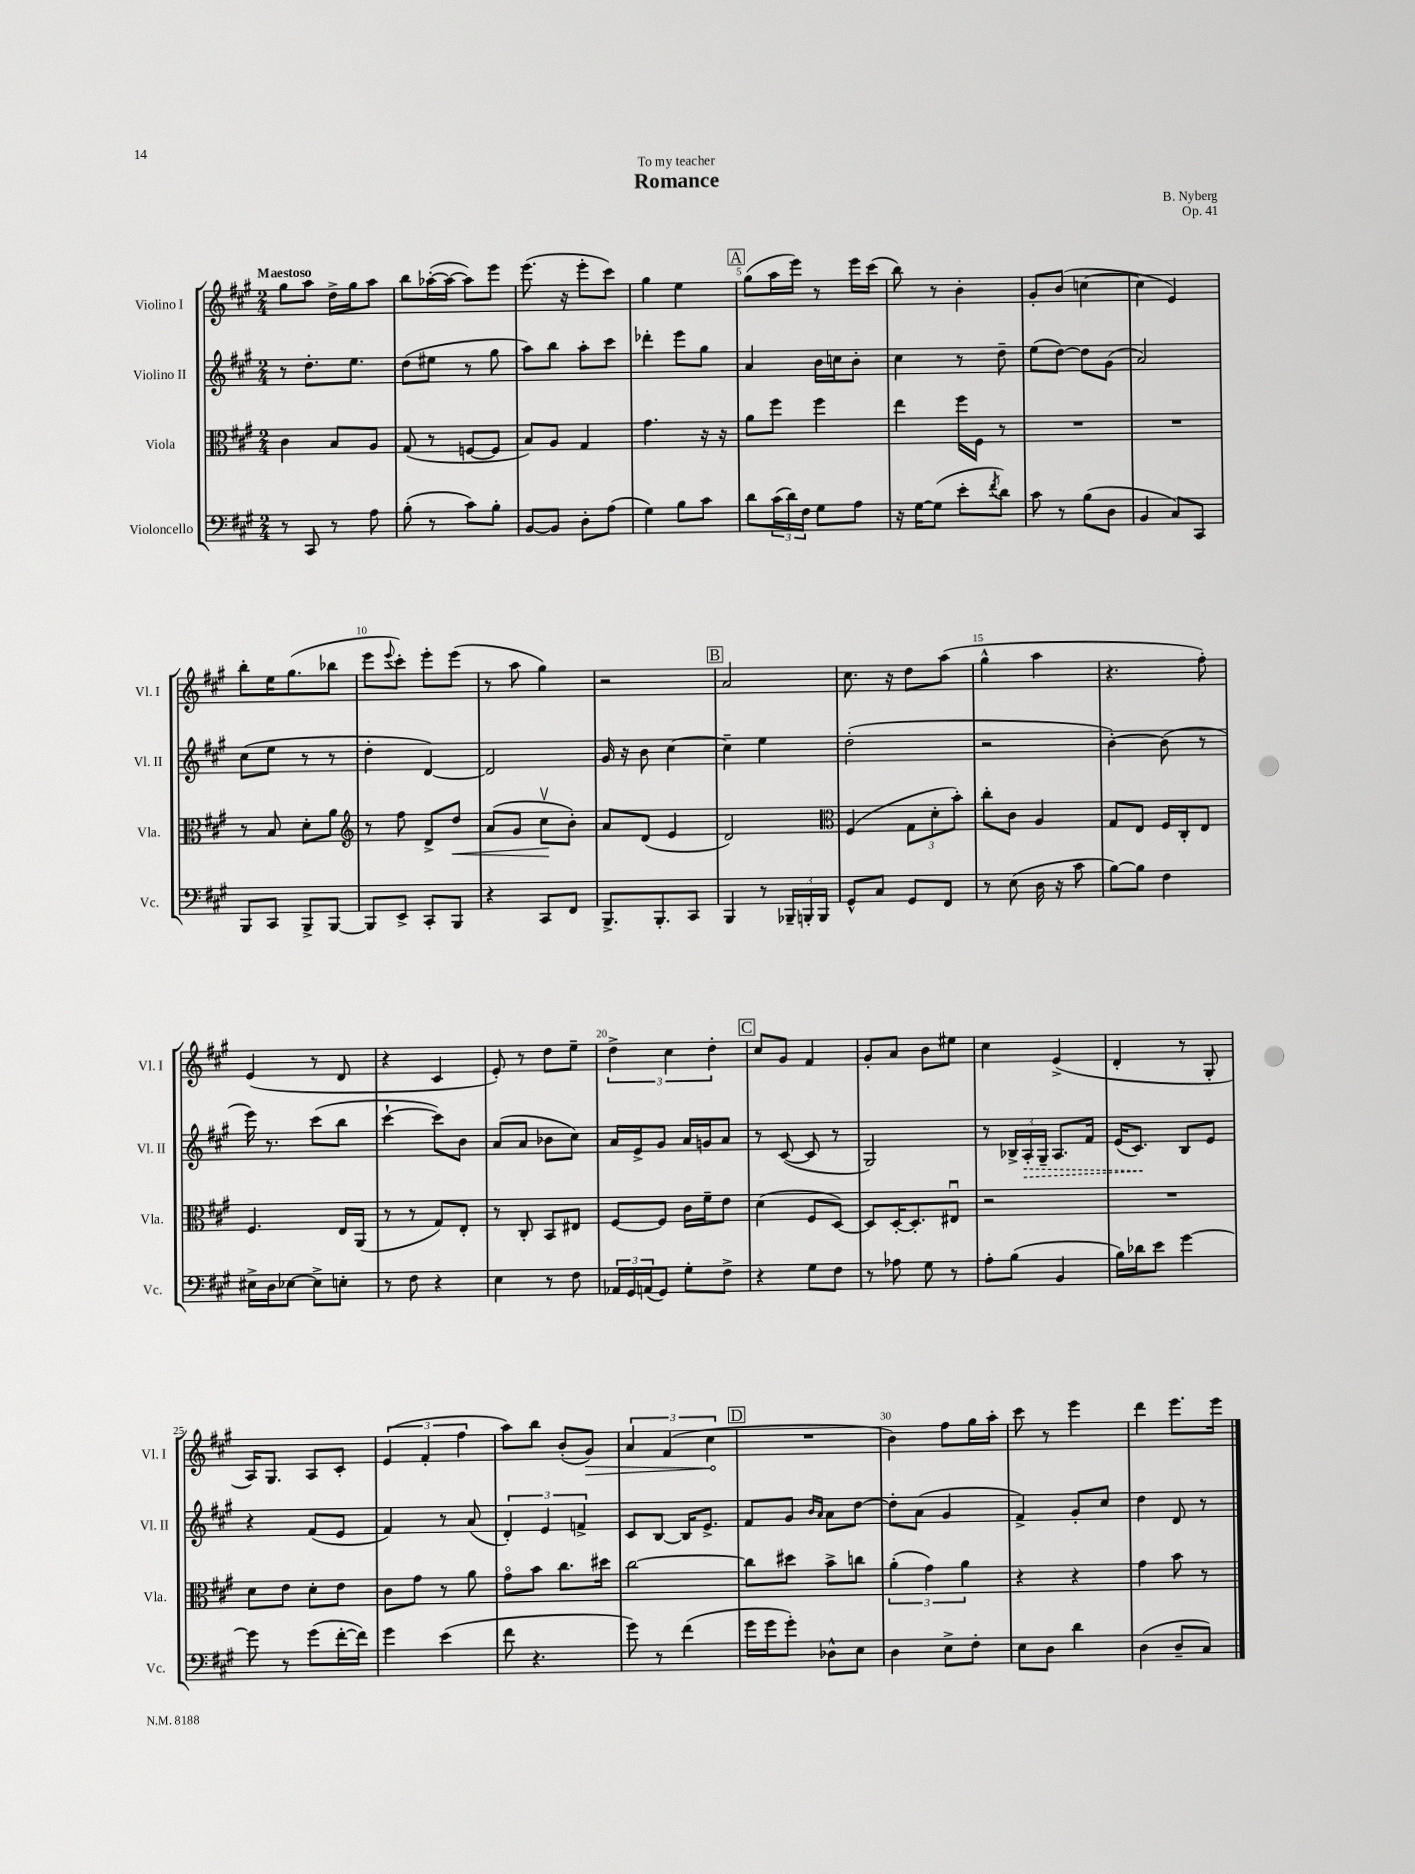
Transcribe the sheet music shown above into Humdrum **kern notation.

**kern	**kern	**dynam	**kern	**dynam	**kern	**dynam
*part4	*part3	*part3	*part2	*part2	*part1	*part1
*staff4	*staff3	*staff3	*staff2	*staff2	*staff1	*staff1
*I"Violoncello	*I"Viola	*	*I"Violino II	*	*I"Violino I	*
*I'Vc.	*I'Vla.	*	*I'Vl. II	*	*I'Vl. I	*
*clefF4	*clefC3	*	*clefG2	*	*clefG2	*
*k[f#c#g#]	*k[f#c#g#]	*	*k[f#c#g#]	*	*k[f#c#g#]	*
*M2/4	*M2/4	*	*M2/4	*	*M2/4	*
=1	=1	=1	=1	=1	=1	=1
!	!	!	!	!	!LO:TX:a:B:t=Maestoso	!
8r	4c#\	.	8r	.	8gg#\L	.
8CC#/	.	.	8.dd'\L	.	8aa\J	.
8r	8B/L	.	.	.	16dd^\LL	.
.	.	.	8.ee\J	.	16gg#\J	.
8A\	8A/J	.	.	.	8aa\J	.
=2	=2	=2	=2	=2	=2	=2
(8B'\	(8G#/	.	(8dd\L	.	8bb\L	.
8r	8r	.	8ee#X\J	.	([16aa-X'\L	.
.	.	.	.	.	16aa-\JJ_	.
8c#\L)	[8Fn/L	.	8r	.	8aa-\L])	.
8B'\J	8F/J]	.	8gg#\	.	8eee\J	.
=3	=3	=3	=3	=3	=3	=3
[8BB/L	8B/L)	.	8aa\L)	.	(8.eee\	.
8BB/J]	8A/J	.	8bb\J	.	.	.
.	.	.	.	.	16r	.
8D'\L	4G#/	.	8aa'\L	.	8eee'\L	.
(8A\J	.	.	8ccc#\J	.	8ccc#\J)	.
=4	=4	=4	=4	=4	=4	=4
4G#\)	4.g#\	.	4ddd-X'\	.	4gg#\	.
8B\L	.	.	8eee\L	.	4ee\	.
8c#\J	16r	.	8gg#\J	.	.	.
.	16r	.	.	.	.	.
!!LO:REH:place=s1:t=A
=5	=5	=5	=5	=5	=5	=5
8d\L	8a\L	.	4a/	.	(8gg#\L	.
(24c#\L	8ff#\J	.	.	.	16aa\L	.
24d\)	.	.	.	.	.	.
.	.	.	.	.	16eee\JJ)	.
24F#\JJ	.	.	.	.	.	.
8G#\L	4ff#\	.	16b\LL	.	8r	.
.	.	.	16ccn\J	.	.	.
8A\J	.	.	8b'\J	.	16eee\LL	.
.	.	.	.	.	(16ccc#\JJ	.
=6	=6	=6	=6	=6	=6	=6
16r	4ee\	.	4cc#\	.	8bb\)	.
[16G#\KL	.	.	.	.	.	.
(8G#\J]	.	.	.	.	8r	.
8e'\L	16ff#\LL	.	8r	.	4b'\	.
.	16F#\JJ	.	.	.	.	.
8qf#/	.	.	.	.	.	.
8d\J)	8r	.	8dd~\	.	.	.
=7	=7	=7	=7	=7	=7	=7
8c#\	2r	.	(8ee\L	.	8g#'/L	.
8r	.	.	[8dd\J)	.	(8b/J	.
(8B\L	.	.	8dd\L]	.	[4ccn\	.
8D\J	.	.	(8g#\J	.	.	.
=8	=8	=8	=8	=8	=8	=8
4BB/	2r	.	2a/)	.	4cc\]	.
8C#/L)	.	.	.	.	4e/)	.
8CC#/J	.	.	.	.	.	.
!!LO:LB:g=z
=9	=9	=9	=9	=9	=9	=9
8BBB/L	8r	.	(8cc#\L	.	8bb'\L	.
8CC#/J	8B/	.	8ee\J	.	16ee\K	.
.	.	.	.	.	(8.gg#\	.
8BBB^/L	8d'\L	.	8r	.	.	.
[8BBB/J	8a\J	.	8r	.	8bb-X\J	.
=10	=10	=10	=10	=10	=10	=10
*	*clefG2	*	*	*	*	*
8BBB/L]	8r	.	4dd'\	.	8eee\L	.
.	.	.	.	.	8qqeee/	.
8EE^/J	8ff#\	.	.	.	8ccc#'\J)	.
8CC#'/L	8d^/L	.	[4d/)	.	8eee'\L	.
!	!	!LO:HP:b	!	!	!	!
8BBB/J	8dd/J	<	.	.	(8eee\J	.
=11	=11	=11	=11	=11	=11	=11
4r	(8a/L	.	2d/]	.	8r	.
.	8g#/J	.	.	.	8aa\	.
8CC#/L	8cc#v\L	.	.	.	4gg#\)	.
8FF#/J	8b'\J)	[	.	.	.	.
=12	=12	=12	=12	=12	=12	=12
8.BBB^/L	8a/L	.	16g#/	.	2r	.
.	.	.	16r	.	.	.
.	(8d/J	.	8b\	.	.	.
8.BBB'/	.	.	.	.	.	.
.	4e/	.	[4cc#\	.	.	.
8CC#/J	.	.	.	.	.	.
!!LO:REH:place=s1:t=B
=13	=13	=13	=13	=13	=13	=13
4BBB/	2d/)	.	4cc#~\]	.	2a/	.
8r	.	.	4ee\	.	.	.
24BBB-X~/LL	.	.	.	.	.	.
24BBBn'/	.	.	.	.	.	.
24BBB/JJ	.	.	.	.	.	.
=14	=14	=14	=14	=14	=14	=14
*	*clefC3	*	*	*	*	*
8GG#^^/L	(4F#/	.	(2dd'\	.	8.cc#\	.
8C#/J	.	.	.	.	.	.
.	.	.	.	.	16r	.
8GG#/L	12G#\L	.	.	.	8dd\L	.
.	12d'\	.	.	.	.	.
8FF#/J	.	.	.	.	(8aa\J	.
.	12b'\J)	.	.	.	.	.
=15	=15	=15	=15	=15	=15	=15
8r	8cc#'\L	.	2r	.	4gg#^^\	.
(8E\	8c#\J	.	.	.	.	.
16D\	4A/	.	.	.	4aa\	.
16r	.	.	.	.	.	.
8c#\	.	.	.	.	.	.
=16	=16	=16	=16	=16	=16	=16
[8B\L)	8G#/L	.	[4b'\)	.	4.r	.
8B\J]	8E/J	.	.	.	.	.
4F#\	16F#/LL	.	(8b\]	.	.	.
.	16C#'/J	.	.	.	.	.
.	8E/J	.	8r	.	8ff#'\)	.
!!LO:LB:g=z
=17	=17	=17	=17	=17	=17	=17
16E#X^\LL	4.F#/	.	16eee\)	.	(4e/	.
16D\J	.	.	8.r	.	.	.
[8E-X\J	.	.	.	.	.	.
8E-^\L]	.	.	(8ccc#\L	.	8r	.
8En'\J	16E/LL	.	8bb\J	.	8d/	.
.	(16AA/JJ	.	.	.	.	.
=18	=18	=18	=18	=18	=18	=18
8r	8r	.	[4ccc#`\	.	4r	.
8F#\	8r	.	.	.	.	.
4r	8G#/L)	.	8ccc#\L])	.	4c#/	.
.	8E'/J	.	8b\J	.	.	.
=19	=19	=19	=19	=19	=19	=19
4E\	8r	.	(8a/L	.	8e'/)	.
.	8C#'/	.	8a/J	.	8r	.
8r	8BB/L	.	8b-X\L	.	8dd\L	.
8F#\	8E#X/J	.	8cc#\J)	.	8ee~\J	.
=20	=20	=20	=20	=20	=20	=20
24AA-X/LL	[8F#/L	.	16a/LL	.	6dd^\	.
24GG#/	.	.	.	.	.	.
.	.	.	16e^/J	.	.	.
(24AAn/J	.	.	.	.	.	.
8GG#/J)	8F#/J]	.	8g#/J	.	.	.
.	.	.	.	.	6cc#\	.
8G#'\L	16c#\LL	.	16a/LL	.	.	.
.	16f#~\J	.	16gn/J	.	.	.
.	.	.	.	.	6dd'\	.
8F#^\J	8e\J	.	8a/J	.	.	.
!!LO:REH:place=s1:t=C
=21	=21	=21	=21	=21	=21	=21
4r	(4d\	.	8r	.	8cc#/L	.
.	.	.	([8c#/	.	8g#/J	.
8G#\L	8F#/L	.	8c#/]	.	4f#/	.
8F#\J	[8D/J)	.	8r	.	.	.
=22	=22	=22	=22	=22	=22	=22
8r	8D/L]	.	2G#/)	.	8g#'/L	.
8A-X\	[16D'/K	.	.	.	8a/J	.
.	8.D'/]	.	.	.	.	.
8G#\	.	.	.	.	8b\L	.
8r	8E#Xu/J	.	.	.	8ee#X\J	.
=23	=23	=23	=23	=23	=23	=23
8A'\L	2r	.	8r	.	4cc#\	.
(8B\J	.	.	24B-X^/LL	.	.	.
!	!	!	!	!LO:HP:b	!	!
.	.	.	24A'/	>	.	.
.	.	.	24G#~/JJ	.	.	.
4BB/	.	.	8.A/L	.	(4e^/	.
.	.	.	16f#/Jk	.	.	.
=24	=24	=24	=24	=24	=24	=24
16B\LL)	2r	.	(16e/KL	.	4d'/	.
16d-X\J	.	.	8.c#/J)	.	.	.
8e\J	.	.	.	.	.	.
[4g#\	.	.	8B/L	]	8r	.
.	.	.	8e/J	.	8G#'/	.
!!LO:LB:g=z
=25	=25	=25	=25	=25	=25	=25
8g#\]	8d\L	.	4r	.	16A/KL)	.
.	.	.	.	.	8.G#/J	.
8r	8e\J	.	.	.	.	.
(8g#\L	8d'\L	.	(8f#/L	.	8A/L	.
[16f#'\L	8e\J	.	8e/J	.	8c#'/J	.
16f#\JJ])	.	.	.	.	.	.
=26	=26	=26	=26	=26	=26	=26
4g#\	8c#\L	.	4f#/)	.	(6e/	.
.	8g#\J	.	.	.	.	.
.	.	.	.	.	6f#'/	.
(4e\	8r	.	8r	.	.	.
.	.	.	.	.	6ff#\	.
.	8a\	.	(8a/	.	.	.
=27	=27	=27	=27	=27	=27	=27
8f#\	8g#\L	.	6d'/)	.	8aa\L)	.
4.r	8b\J	.	.	.	8bb\J	.
.	.	.	6e/	.	.	.
.	8.cc#\L	.	.	.	(8b'/L	.
.	.	.	6fn^/	.	.	.
!	!	!	!	!	!	!LO:HP:b
.	.	.	.	.	8g#/J)	>
.	16dd#X\Jk	.	.	.	.	.
=28	=28	=28	=28	=28	=28	=28
8g#\)	[2cc#\	.	8c#/L	.	6a/	.
8r	.	.	[8B/J	.	.	.
.	.	.	.	.	(6f#/	.
(4f#\	.	.	16B/KL]	.	.	.
.	.	.	8.e^/J	.	.	.
.	.	.	.	.	6cc#\	.
.	.	.	.	.	.	]
!!LO:REH:place=s1:t=D
=29	=29	=29	=29	=29	=29	=29
16g#\LL	8cc#\L]	.	8f#/L	.	2r	.
16g#\J	.	.	.	.	.	.
8g#'\J)	8dd#X\J	.	8g#/J	.	.	.
.	.	.	16qqb/LL	.	.	.
.	.	.	16qqa/JJ	.	.	.
8D-X^^\L	8b^\L	.	8a\L	.	.	.
8E\J	8ccn\J	.	[8dd\J	.	.	.
=30	=30	=30	=30	=30	=30	=30
4D\	(6a'\	.	8dd'\L]	.	4b\)	.
.	.	.	(8a\J	.	.	.
.	6g#\)	.	.	.	.	.
8E^\L	.	.	4g#/	.	8ff#\L	.
.	6a\	.	.	.	.	.
8F#'\J	.	.	.	.	16gg#\L	.
.	.	.	.	.	16aa'\JJ	.
=31	=31	=31	=31	=31	=31	=31
8E\L	4r	.	4f#^/)	.	8ccc#\	.
8D\J	.	.	.	.	8r	.
4d\	4r	.	8g#'/L	.	4eee\	.
.	.	.	8cc#/J	.	.	.
=32	=32	=32	=32	=32	=32	=32
(4D\	4g#\	.	4dd\	.	4ddd\	.
8D~/L	8b\	.	8d/	.	8.eee\L	.
8C#/J)	8r	.	8r	.	.	.
.	.	.	.	.	16eee\Jk	.
==	==	==	==	==	==	==
*-	*-	*-	*-	*-	*-	*-
